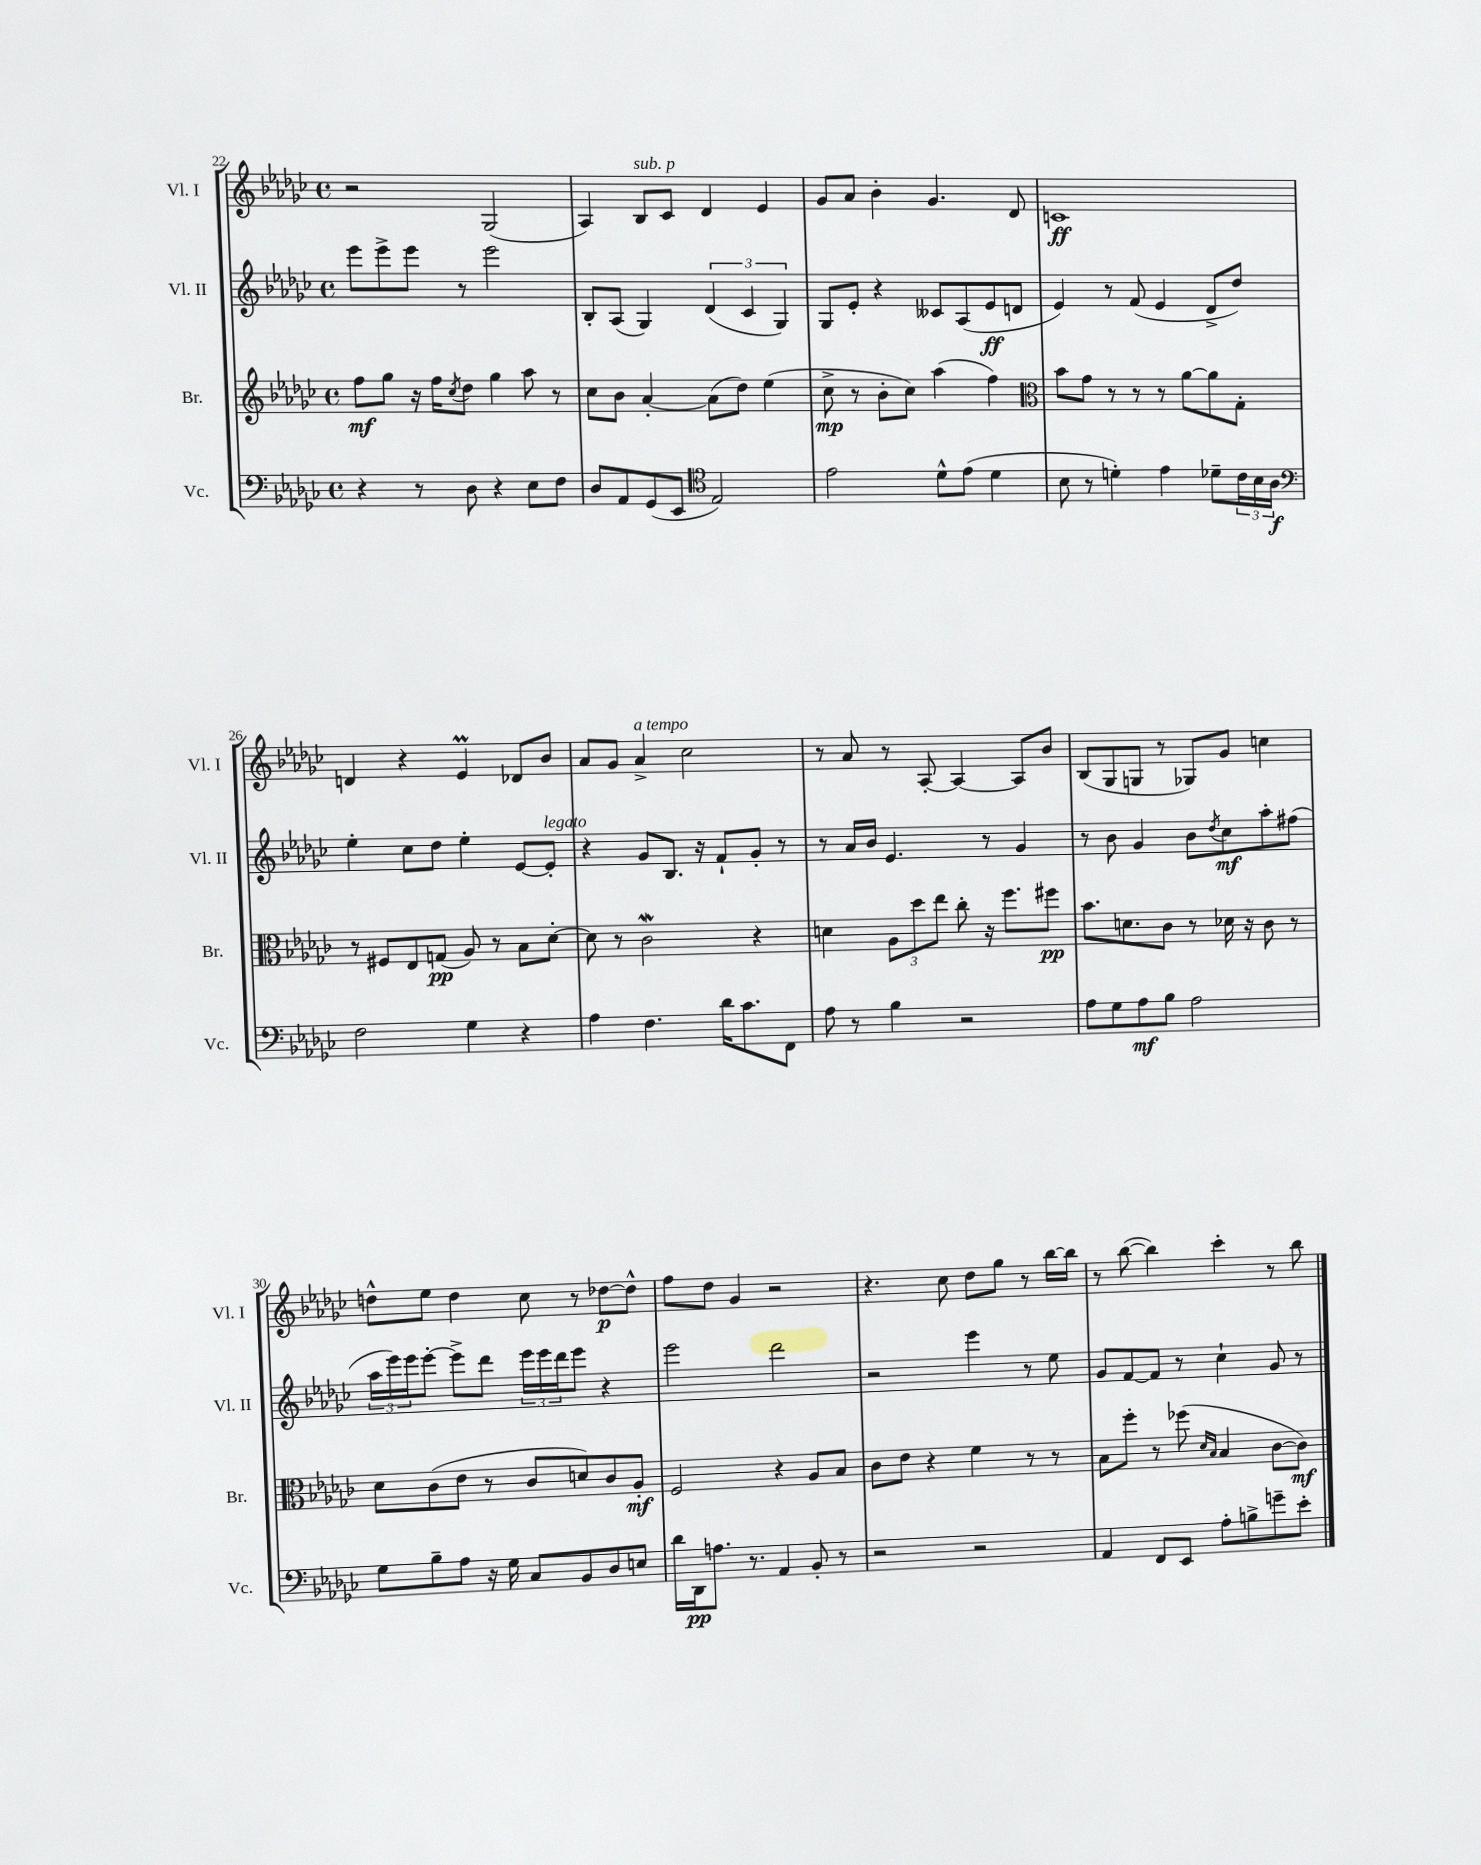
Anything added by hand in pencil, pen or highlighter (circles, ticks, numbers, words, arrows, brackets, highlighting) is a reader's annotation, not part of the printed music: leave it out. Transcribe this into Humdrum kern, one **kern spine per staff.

**kern	**dynam	**kern	**dynam	**kern	**dynam	**kern	**dynam
*part4	*part4	*part3	*part3	*part2	*part2	*part1	*part1
*staff4	*staff4	*staff3	*staff3	*staff2	*staff2	*staff1	*staff1
*I"Vc.	*	*I"Br.	*	*I"Vl. II	*	*I"Vl. I	*
*I'Vc.	*	*I'Br.	*	*I'Vl. II	*	*I'Vl. I	*
*clefF4	*	*clefG2	*	*clefG2	*	*clefG2	*
*k[b-e-a-d-g-c-]	*	*k[b-e-a-d-g-c-]	*	*k[b-e-a-d-g-c-]	*	*k[b-e-a-d-g-c-]	*
*M4/4	*	*M4/4	*	*M4/4	*	*M4/4	*
*met(c)	*	*met(c)	*	*met(c)	*	*met(c)	*
=22	=22	=22	=22	=22	=22	=22	=22
4r	.	8ff\L	mf	8eee-\L	.	2r	.
.	.	8gg-\J	.	8eee-^\	.	.	.
8r	.	16r	.	8eee-\J	.	.	.
.	.	16ff\KL	.	.	.	.	.
.	.	8qcc-/	.	.	.	.	.
8D-\	.	8dd-\J	.	8r	.	.	.
4r	.	4gg-\	.	2eee-\	.	(2G-/	.
8E-\L	.	8aa-\	.	.	.	.	.
8F\J	.	8r	.	.	.	.	.
=23	=23	=23	=23	=23	=23	=23	=23
8D-/L	.	8cc-\L	.	8B-'/L	.	4A-/)	.
8AA-/	.	8b-\J	.	(8A-/J	.	.	.
!	!	!	!	!	!	!LO:TX:a:i:t=sub. p	!
(8GG-/	.	[4a-'/	.	4G-/)	.	8B-/L	.
8EE-/J	.	.	.	.	.	8c-/J	.
*clefC4	*	*	*	*	*	*	*
2E-/)	.	(8a-\L]	.	(6d-/	.	4d-/	.
.	.	8dd-\J)	.	.	.	.	.
.	.	.	.	6c-/	.	.	.
.	.	(4ee-\	.	.	.	4e-/	.
.	.	.	.	6G-/)	.	.	.
=24	=24	=24	=24	=24	=24	=24	=24
2e-\	.	8cc-^\	mp	8G-/L	.	8g-/L	.
.	.	8r	.	8e-'/J	.	8a-/J	.
.	.	8b-'\L	.	4r	.	4b-'\	.
.	.	8cc-\J)	.	.	.	.	.
8d-^^\L	.	(4aa-\	.	8c--X/L	.	4.g-/	.
(8e-\J	.	.	.	(8A-/	.	.	.
4d-\	.	4ff\)	.	8e-/	ff	.	.
.	.	.	.	8dn/J	.	8d-/	.
=25	=25	=25	=25	=25	=25	=25	=25
*	*	*clefC3	*	*	*	*	*
8B-\	.	8b-\L	.	4e-/)	.	1cn	ff
8r	.	8g-\J	.	.	.	.	.
4dn'\)	.	8r	.	8r	.	.	.
.	.	8r	.	(8f/	.	.	.
4e-\	.	8r	.	4e-/	.	.	.
.	.	[8a-\L	.	.	.	.	.
8d-X~\L	.	8a-\]	.	8d-^/L	.	.	.
24c-\L	.	8G-'\J	.	8dd-/J)	.	.	.
24B-\	.	.	.	.	.	.	.
24A-\JJ	f	.	.	.	.	.	.
!!LO:LB:g=z
=26	=26	=26	=26	=26	=26	=26	=26
*clefF4	*	*	*	*	*	*	*
2F\	.	8r	.	4ee-'\	.	4dn/	.
.	.	8F#X/L	.	.	.	.	.
.	.	8E-/	.	8cc-\L	.	4r	.
.	.	(8Gn/J	pp	8dd-\J	.	.	.
4G-\	.	8A-/)	.	4ee-'\	.	4e-M/	.
.	.	8r	.	.	.	.	.
4r	.	8B-\L	.	[8e-/L	.	8d-X/L	.
!	!	!	!	!LO:TX:a:i:t=legato	!	!	!
.	.	[8d-'\J	.	8e-'/J]	.	8b-/J	.
=27	=27	=27	=27	=27	=27	=27	=27
4A-\	.	8d-\]	.	4r	.	8a-/L	.
.	.	8r	.	.	.	8g-/J	.
!	!	!	!	!	!	!LO:TX:a:i:t=a tempo	!
4.F\	.	2c-w\	.	8g-/L	.	4a-^/	.
.	.	.	.	8.B-/J	.	.	.
.	.	.	.	.	.	2cc-\	.
.	.	.	.	16r	.	.	.
16d-\KL	.	.	.	8f`/L	.	.	.
8.c-\	.	.	.	.	.	.	.
.	.	4r	.	8g-'/J	.	.	.
8FF\J	.	.	.	8r	.	.	.
=28	=28	=28	=28	=28	=28	=28	=28
8A-\	.	4dn\	.	8r	.	8r	.
8r	.	.	.	16a-/LL	.	8a-/	.
.	.	.	.	16b-/JJ	.	.	.
4B-\	.	12A-\L	.	4.e-/	.	8r	.
.	.	12dd-\	.	.	.	.	.
.	.	.	.	.	.	[8A-'/	.
.	.	12ee-\J	.	.	.	.	.
2r	.	8cc-'\	.	.	.	4A-/_	.
.	.	16r	.	8r	.	.	.
.	.	8.ff\L	.	.	.	.	.
.	.	.	.	4g-/	.	8A-/L]	.
.	.	8ff#X\J	pp	.	.	8b-/J	.
=29	=29	=29	=29	=29	=29	=29	=29
8A-\L	.	8.b-\L	.	8r	.	(8B-/L	.
8G-\	.	.	.	8b-\	.	8G-/	.
.	.	8.dn\	.	.	.	.	.
8A-\	mf	.	.	4g-/	.	8Gn/J	.
8B-\J	.	8c-\J	.	.	.	8r	.
2A-\	.	8r	.	8b-\L	.	8G-X/L)	.
.	.	.	.	8qdd-/	.	.	.
.	.	16d-X\	.	8cc-\	mf	8g-/J	.
.	.	16r	.	.	.	.	.
.	.	8c-\	.	8aa-'\	.	4ccn\	.
.	.	8r	.	(8ff#X\J	.	.	.
!!LO:LB:g=z
=30	=30	=30	=30	=30	=30	=30	=30
8G-\L	.	8d-\L	.	24aa-\LL	.	8ddn^^\L	.
.	.	.	.	24eee-\)	.	.	.
.	.	.	.	24eee-\J	.	.	.
8B-~\	.	(8c-\	.	[8eee-'\J	.	8ee-\J	.
8A-\J	.	8e-\J	.	8eee-^\L]	.	4dd\	.
16r	.	8r	.	8ddd-\J	.	.	.
16G-\	.	.	.	.	.	.	.
8C-/L	.	8c-/L	.	24eee-\LL	.	8cc-\	.
.	.	.	.	24eee-\	.	.	.
.	.	.	.	24ddd-\J	.	.	.
8BB-/	.	8dn/)	.	8eee-\J	.	8r	.
8D-/	.	8c-/	.	4r	.	[8dd-X\L	p
8En/J	.	8A-'/J	mf	.	.	8dd-^^\J]	.
=31	=31	=31	=31	=31	=31	=31	=31
16d-\LL	.	2F/	.	2eee-\	.	8ff\L	.
16DD-\J	pp	.	.	.	.	.	.
8.An\J	.	.	.	.	.	8dd-\J	.
.	.	.	.	.	.	4g-/	.
8.r	.	.	.	.	.	.	.
4AA-/	.	4r	.	2ddd-\	.	2r	.
8BB-'/	.	8A-/L	.	.	.	.	.
8r	.	8B-/J	.	.	.	.	.
=32	=32	=32	=32	=32	=32	=32	=32
2r	.	8c-\L	.	2r	.	4.r	.
.	.	8e-\J	.	.	.	.	.
.	.	4r	.	.	.	.	.
.	.	.	.	.	.	8cc-\	.
2r	.	4f\	.	4eee-\	.	8dd-\L	.
.	.	.	.	.	.	8gg-\J	.
.	.	8r	.	8r	.	8r	.
.	.	8r	.	8ee-\	.	[16bb-\LL	.
.	.	.	.	.	.	16bb-\JJ]	.
=33	=33	=33	=33	=33	=33	=33	=33
4AA-/	.	8B-\L	.	8g-/L	.	8r	.
.	.	8ff'\J	.	[8f/	.	([8bb-\	.
8FF/L	.	8r	.	8f/J]	.	4bb-\])	.
8EE-/J	.	(8ff-X\	.	8r	.	.	.
.	.	16qqd-/LL	.	.	.	.	.
.	.	16qqB-/JJ	.	.	.	.	.
8A-'\L	.	4B-/	.	4cc-`\	.	4ccc-'\	.
8Bn^\	.	.	.	.	.	.	.
8gn~\	.	[8c-\L	.	8g-/	.	8r	.
8e-'\J	.	8c-\J])	mf	8r	.	8bb-\	.
==	==	==	==	==	==	==	==
*-	*-	*-	*-	*-	*-	*-	*-
